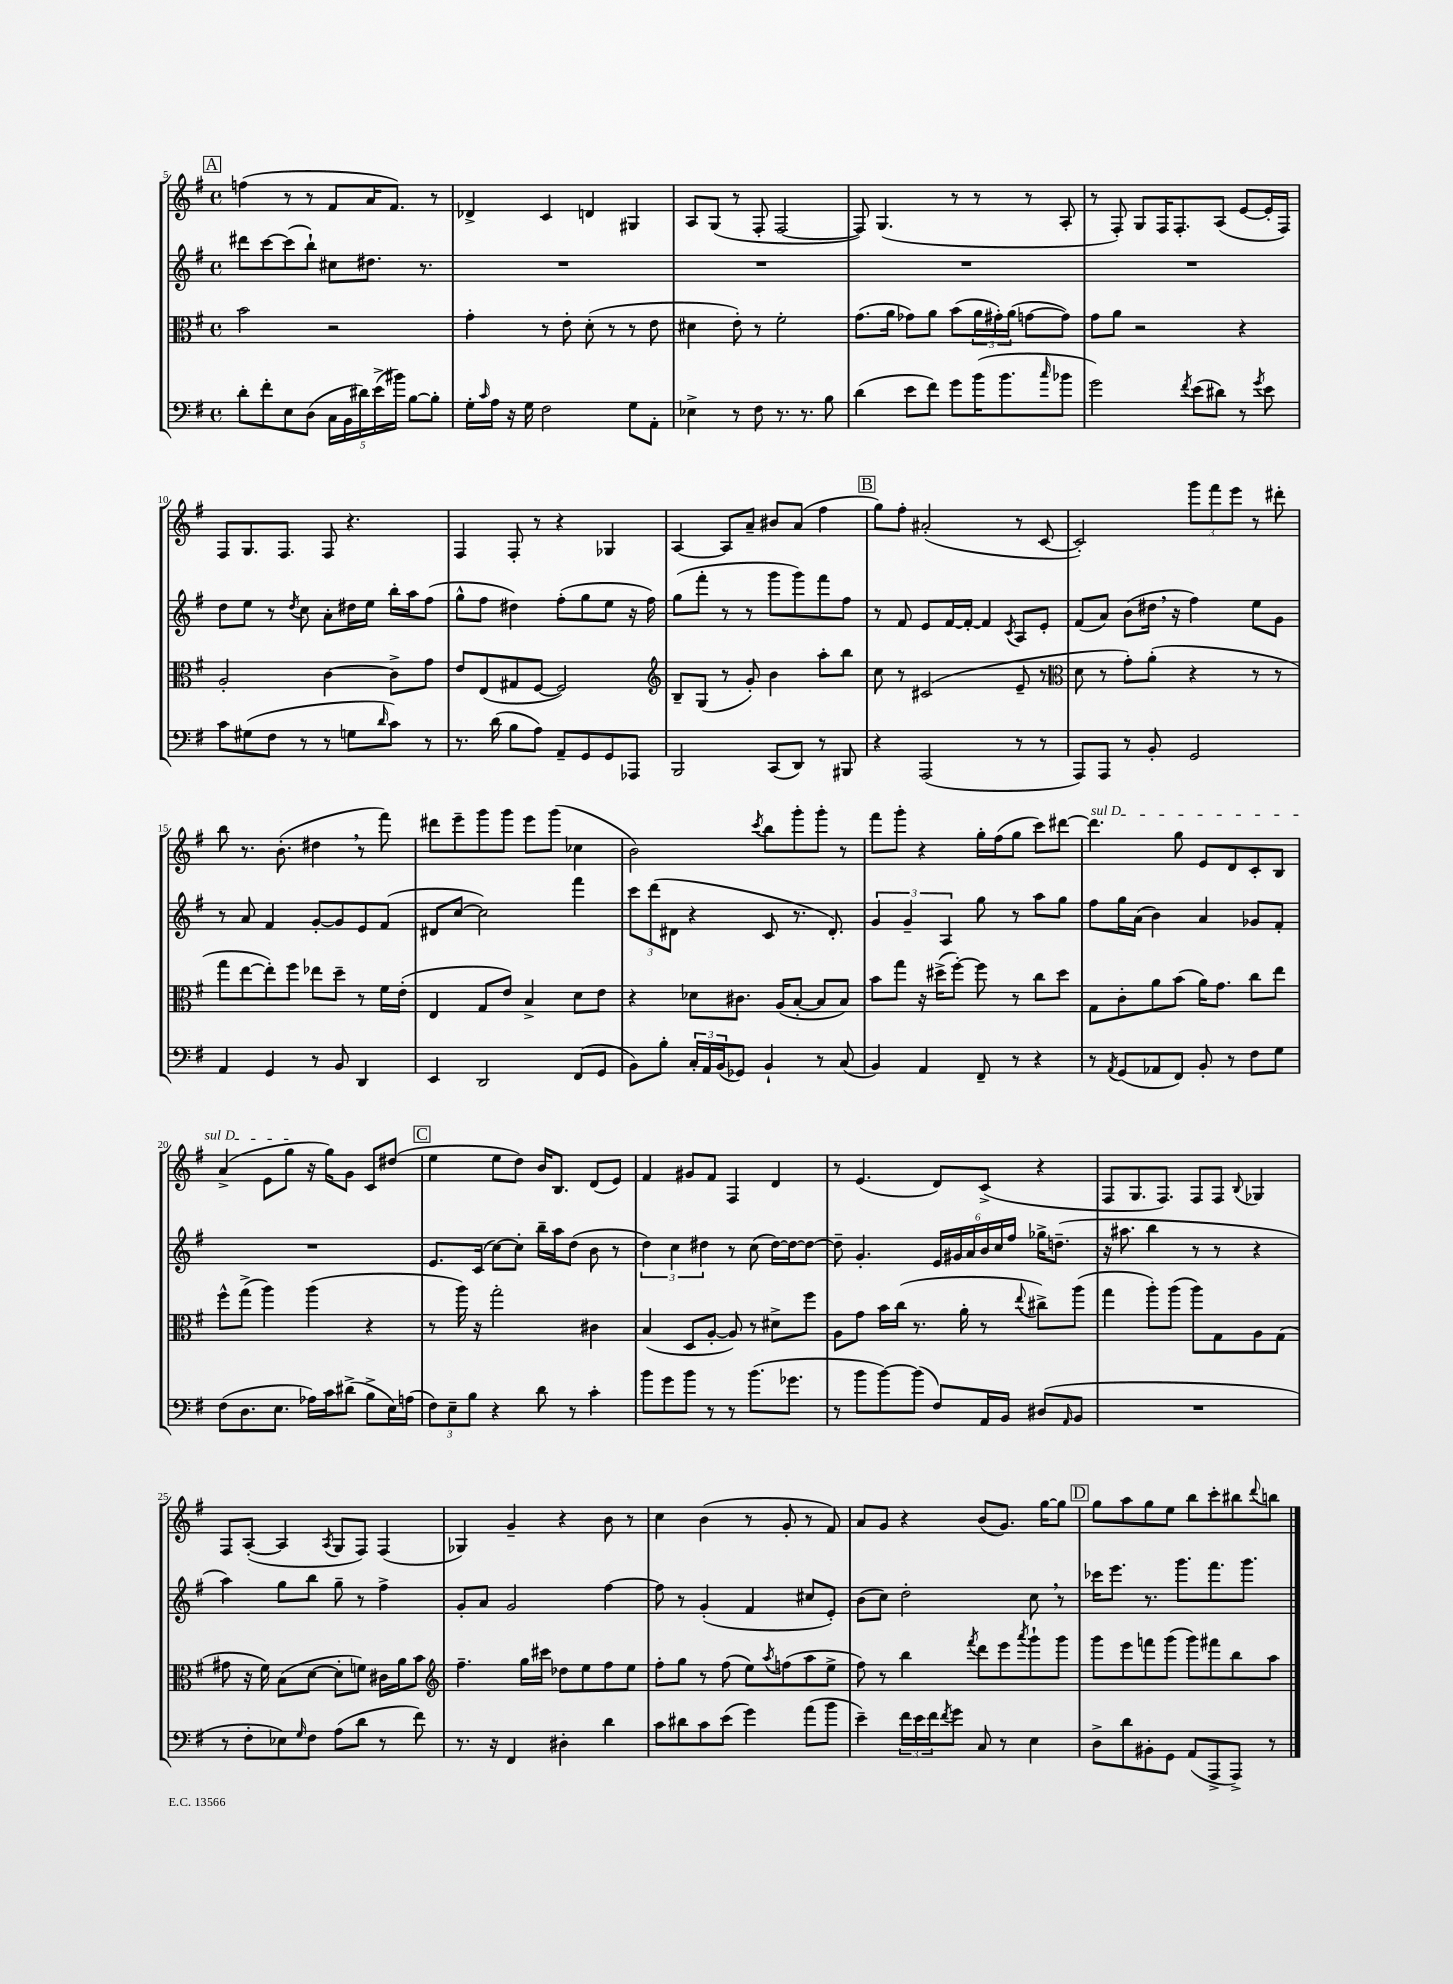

**kern	**kern	**kern	**kern
*staff4	*staff3	*staff2	*staff1
*clefF4	*clefC3	*clefG2	*clefG2
*k[f#]	*k[f#]	*k[f#]	*k[f#]
*M4/4	*M4/4	*M4/4	*M4/4
*met(c)	*met(c)	*met(c)	*met(c)
8d'	2b	8ddd#	(4ff
8f#'	.	[8ccc	.
8E	.	(8ccc]	8r
(8D	.	8bb`)	8r
20C	2r	8cc#	8f#
20BB	.	.	.
20d#)	.	.	.
.	.	8.dd#	16a
(20e^	.	.	.
.	.	.	8.f#)
20b#)	.	.	.
[8B	.	.	.
.	.	8.r	.
8B']	.	.	8r
=	=	=	=
16G'	4g'	1r	4d-^
16qqc	.	.	.
16A	.	.	.
16r	.	.	.
16G	.	.	.
2F#	8r	.	4c
.	8e'	.	.
.	(8d'	.	4d
.	8r	.	.
8G	8r	.	4G#
8AA'	8e	.	.
=	=	=	=
4E-^	4d#	1r	8A
.	.	.	(8G
8r	8e')	.	8r
8F#	8r	.	8F#'
8.r	2f#'	.	[2F#
8.r	.	.	.
8B	.	.	.
=	=	=	=
(4d	(8.g	1r	8F#])
.	.	.	(4.G
.	16a	.	.
8e	8g-)	.	.
8f#)	8a	.	.
8g	(8b	.	8r
(16b	24a	.	8r
.	24g#')	.	.
8.b	.	.	.
.	(24a	.	.
.	[8g	.	8r
16qqcc	.	.	.
8b-	8g])	.	8A'
=	=	=	=
2g)	8g	1r	8r
.	8a	.	8F#')
.	2r	.	8G
.	.	.	16F#
.	.	.	8.F#'
8qf#	.	.	.
(8e	.	.	.
8d#)	.	.	(8A
8r	4r	.	[8e
8qg	.	.	.
8e	.	.	16e']
.	.	.	16F#)
=	=	=	=
8c	2A'	8dd	8F#
(8G#	.	8ee	8.G
8F#	.	8r	.
.	.	.	8.F#
.	.	8qdd	.
8r	.	8cc	.
8r	[4c	8a'	8F#
8G	.	16dd#	4.r
.	.	16ee	.
16qqd	.	.	.
8c)	8c^]	16bb'	.
.	.	16aa	.
8r	8g	(8ff#	.
=	=	=	=
8.r	8e	8gg^^	4F#
.	(8E	8ff#	.
(16d	.	.	.
8B	8G#	4dd#)	8F#'
8A)	[8F#	.	8r
8AA~	2F#])	(8ff#'	4r
8GG	.	8gg	.
8GG	.	8ee	4G-
8AAA-	.	16r	.
.	.	16ff#)	.
=	=	=	=
*	*clefG2	*	*
2BBB	8B~	(8gg	[4A
.	(8G	8fff#'	.
.	8r	8r	8A]
.	8g')	8r	8a~
(8CC	4b	8ggg	8b#
8DD)	.	8ggg)	(8a
8r	8aa'	8fff#	4ff#
8BBB#	8bb	8ff#	.
=	=	=	=
4r	8cc	8r	8gg)
.	8r	8f#	8ff#'
(2AAA	(2c#	8e	(2a#'
.	.	[16f#	.
.	.	16f#'_	.
.	.	4f#]	.
.	.	8qc	.
8r	8e~	8A	8r
8r	8r	8e'	[8c
=	=	=	=
*	*clefC3	*	*
8AAA)	8d	(8f#	2c'])
8AAA	8r	8a)	.
8r	8g')	(8b	.
8BB'	(8a'	16dd#	.
.	.	16r	.
2GG	4r	4ff#)	12ggg
.	.	.	12fff#
.	.	.	12eee
.	8r	8ee	8r
.	8r	8g	8ddd#'
=	=	=	=
4AA	8gg	8r	8bb
.	[8ee	8a	8.r
4GG	8ee'])	4f#	.
.	.	.	(8.b'
.	8ff#	.	.
8r	8ee-	[8g'	4dd#
8BB	8dd~	8g]	.
4DD	8r	8e	8r
.	16f#	(8f#	8fff#)
.	(16e'	.	.
=	=	=	=
4EE	4E	8d#	8ddd#
.	.	[8cc	8eee~
2DD	8G	2cc])	8ggg
.	8e)	.	8ggg
.	4B^	.	8eee
.	.	.	(8ggg
(8FF#	8d	4fff#	4cc-
8GG	8e	.	.
=	=	=	=
8BB)	4r	12ccc	2b)
.	.	(12ddd	.
8B'	.	.	.
.	.	12d#	.
24C'	8d-	4r	.
24AA	.	.	.
(24BB	.	.	.
8GG-)	8.c#	.	.
.	.	.	8qccc
4BB`	.	8c	8bb
.	(16A	.	.
.	[8B'	8.r	8ggg'
8r	8B]	.	8ggg'
.	.	8.d#')	.
(8C	8B)	.	8r
=	=	=	=
4BB)	8b	6g	8fff#
.	8gg	.	8ggg'
.	.	6g~	.
4AA	16r	.	4r
.	(16dd#^	.	.
.	.	6A	.
.	[8ff#')	.	.
8FF#~	8ff#]	8gg	16gg'
.	.	.	(16ff#
8r	8r	8r	8gg
4r	8cc	8aa	8ccc)
.	8dd#	8gg	[8ddd#
=	=	=	=
8r	8G	8ff#	4.ddd#]
8qAA	.	.	.
(8GG	8c'	16gg	.
.	.	(16a	.
8AA-	8a	4b)	.
8FF#)	(8b	.	8gg
8BB'	16a)	4a	8e
.	8.g	.	.
8r	.	.	8d
8F#	8cc	8g-	8c'
8G	8ee	8f#'	8B
=	=	=	=
(8F#	8ff#^^	1r	(4a^
8.D	(8gg^	.	.
.	4aa)	.	8e
8.E	.	.	.
.	.	.	8gg
16A-)	(4aa	.	16r
16c	.	.	16gg)
(8d#^	.	.	8g
8B^	4r	.	8c
16E)	.	.	(8dd#
(16A	.	.	.
=	=	=	=
12F#)	8r	8.e	4ee
12E~	.	.	.
.	16aa)	.	.
12B	.	.	.
.	16r	(16c	.
4r	2gg'	[8cc)	8ee
.	.	8cc']	8dd)
8d	.	16bb~	16b
.	.	16aa	8.B
8r	.	(8dd	.
4c'	4c#	8b	(8d
.	.	8r	8e)
=	=	=	=
8b	(4B	6dd)	4f#
8g	.	.	.
.	.	6cc	.
8b	8D	.	8g#
.	.	6dd#	.
8r	[8A'	.	8f#
8r	8A])	8r	4F#
(8.b	8r	(8cc	.
.	8d#^	[16dd#)	4d
8.g-	.	16dd#_	.
.	8ff#	8dd#_	.
=	=	=	=
8r	8A	8dd#~]	8r
8b	8g	4.g'	(4.e
[8b)	16b	.	.
.	(16cc	.	.
(8b]	8.r	.	.
8F#)	.	24e	8d)
.	.	24g#	.
.	16a'	.	.
.	.	24a	.
16AA	8r	24b	(8c^
.	.	24cc	.
16BB	.	.	.
.	.	24ff#	.
.	8qqee	.	.
(8D#	8cc#^)	16gg-^	4r
.	.	(8.dd~	.
16qqAA	.	.	.
8BB	(8aa	.	.
=	=	=	=
1r	4gg	16r	8F#
.	.	8.aa#	.
.	.	.	8.G
.	8aa')	4bb	.
.	.	.	8.F#)
.	(8aa	.	.
.	8aa)	8r	8F#
.	8G	8r	8F#
.	.	.	8qqB
.	8A	4r	4G-
.	(8G	.	.
=	=	=	=
8r	8g#	4aa)	8F#
8F#'	16r	.	([8A'
.	16f#)	.	.
8E-)	(8B	8gg	4A]
16qqG	.	.	.
8F#	[8d	8bb	.
.	.	.	8qA
(8A	8d']	8gg~	8G
8d	8f)	8r	8F#)
8r	16c#	4ff#^	(4F#
.	16a	.	.
8f#)	8b	.	.
=	=	=	=
*	*clefG2	*	*
8.r	4.ff#~	8g'	4G-)
.	.	8a	.
16r	.	.	.
4FF#	.	2g	4g~
.	16gg	.	.
.	16ccc#	.	.
4D#'	8dd-	.	4r
.	8ee	.	.
4d	8ff#	[4ff#	8b
.	8ee	.	8r
=	=	=	=
8c	8ff#'	8ff#]	4cc
8d#	8gg	8r	.
8c	8r	(4g'	(4b
(8e	(8ff#	.	.
4g)	8ee)	4f#	8r
.	8qaa	.	.
.	(8ff	.	8g'
(8a	8aa	8cc#	8r
8b	8ee^	8e')	8f#)
=	=	=	=
4e~)	8ff#)	(8b	8a
.	8r	8cc)	8g
24f#	4bb	2dd'	4r
24e	.	.	.
24f#	.	.	.
8qf#	.	.	.
8g	.	.	.
.	8qfff#	.	.
8C	8ddd	.	(8b
8r	8eee	.	8.g)
.	8qaaa	.	.
4E	8ggg`	8cc	.
.	.	.	[16gg
.	8ggg	8r	8gg]
=	=	=	=
8D^	8ggg	16ccc-	8gg
.	.	8.eee	.
8d	8eee	.	8aa
8BB#'	8fff	8.r	8gg
8GG	(8ggg	.	8ee
.	.	8.ggg	.
(8AA	8ggg)	.	8bb
8AAA^	8fff#	8.fff#	8ccc'
8AAA^)	8bb	.	8bb#
.	.	8.ggg	.
.	.	.	8qqddd
8r	8aa	.	8bb
==	==	==	==
*-	*-	*-	*-
